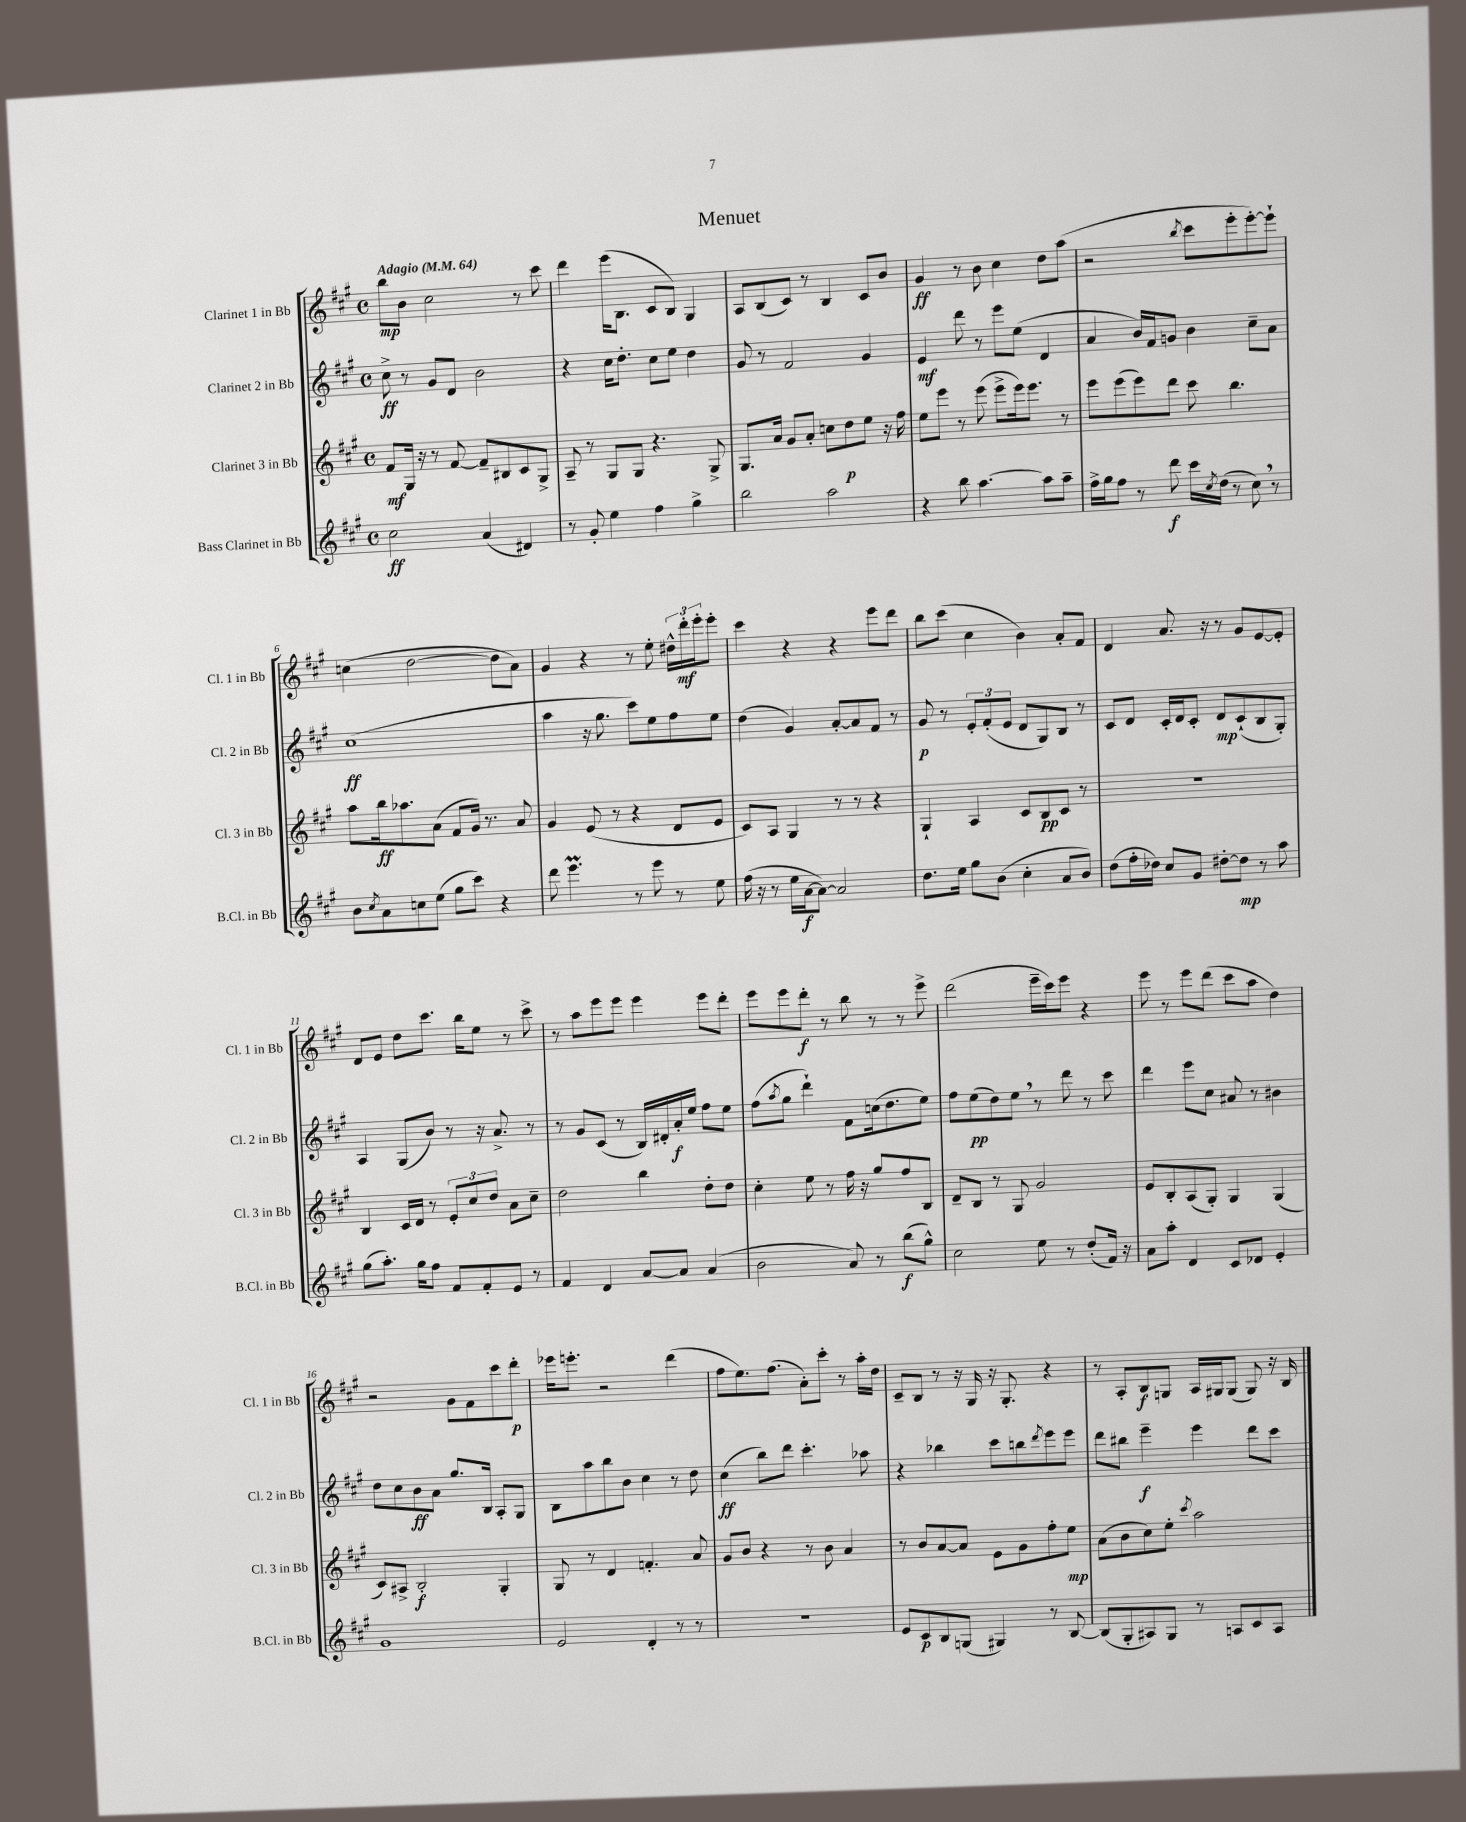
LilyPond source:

\header { title = "Menuet" }
<<
\new StaffGroup <<
\new Staff = "s0" \with { instrumentName = "Clarinet 1 in Bb" shortInstrumentName = "Cl. 1 in Bb" } {
    \clef treble \key a \major \defaultTimeSignature \time 4/4 \tempo "Adagio" 4 = 64
    b''8\mp b'8 cis''2 r8 cis'''8 |
    d'''4 e'''16( b8. cis'8 b8) gis4 |
    a8 b8( cis'8) r8 b4 cis'8 b'8 |
    gis'4\ff r8 b'8 cis''4 d''8 a''8( |
    r2 \acciaccatura { b''8 } cis'''8 e'''8-. e'''8~-.) e'''8-! |
    c''4( d''2~ d''8 a'8) |
    gis'4 r4 r8 e''8-. \tuplet 3/2 { dis''16-^ d'''16-.\mf e'''16-. } e'''8-. |
    cis'''4 r4 r4 e'''8 d'''8 |
    b''8 cis'''8( cis''4 b'4) a'8-. fis'8 |
    d'4 a'8. r16 r8 gis'8 e'8~ e'8-. |
    d'8 e'8 d''8 cis'''8. b''16 e''8 r8 cis'''8-> |
    r8 a''8 e'''8 e'''8 e'''4 e'''8 d'''8-. |
    e'''8 e'''8 d'''8-.\f r8 b''8 r8 r8 e'''8-> |
    d'''2( e'''16-- cis'''16) e'''8 r4 |
    e'''8 r8 e'''8 d'''8( cis'''8 a''8 d''4) |
    r2 gis'8 fis'8 cis'''8 d'''8-.\p |
    ees'''16 e'''8.-. r2 d'''4( |
    fis''8 e''8.) fis''8.( a'8-.) cis'''8-. r8 a''16-. d''16 |
    cis'8-- b8 r8 r16 gis16 r16 gis8.-. r4 |
    r8 a8-. b8\f g8 a16 gis16 gis8( gis8) r16 b16 \bar "|." |
}
\new Staff = "s1" \with { instrumentName = "Clarinet 2 in Bb" shortInstrumentName = "Cl. 2 in Bb" } {
    \clef treble \key a \major \defaultTimeSignature \time 4/4
    cis''8->\ff r8 gis'8 d'8 b'2 |
    r4 cis''16 d''8.-. cis''8 e''8 d''4 |
    gis'8 r8 fis'2 gis'4 |
    e'4\mf d'''8 r8 e'''8 e''8( d'4 |
    a'4 b'16) fis'16 g'8 b'4 cis''8-- a'8 |
    cis''1\ff( |
    a''4 r16 gis''8. cis'''8) e''8 fis''8 e''8 |
    d''4( gis'4) a'8~-. a'8 fis'8 r8 |
    gis'8\p r8 \tuplet 3/2 { e'8-. fis'8-.( e'8 } d'8 gis8) b8 r8 |
    cis'8 d'8 cis'16-. d'16 cis'8-. d'8\mp cis'8-!( b8 gis8-.) |
    a4 gis8( b'8) r8 r16 a'8.-> r8 |
    r8 gis'8 cis'8( r8 b16) dis'16-. a'16-.\f e''16 fis''8 e''8 |
    fis''8( \acciaccatura { a''8 } gis''8 d'''4-!) fis'8 c''16( d''8. e''8) |
    fis''8 e''8\pp( d''8) e''8 \breathe r8 d'''8 r8 cis'''8 |
    d'''4 e'''8 cis''8 ais'8 r8 bis'4 |
    d''8 cis''8 b'8\ff a'8 gis''8. b16 a8-. gis8 |
    b8 a''8 b''8 b'8 cis''4 r8 d''8 |
    cis''4\ff( b''8) d'''8 cis'''4.-. aes''8 |
    r4 bes''4 cis'''8 b''8 \acciaccatura { d'''8 } e'''8 e'''8 |
    d'''8 bis''8 e'''4--\f e'''4 d'''8 cis'''8 \bar "|." |
}
\new Staff = "s2" \with { instrumentName = "Clarinet 3 in Bb" shortInstrumentName = "Cl. 3 in Bb" } {
    \clef treble \key a \major \defaultTimeSignature \time 4/4
    fis'8\mf gis16 r16 r8 fis'8~ fis'8-- bis8 cis'8 gis8-> |
    a8-- r8 gis8 gis8 r4. gis8-> |
    gis8. a'16 gis'8 a'8-. c''8 d''8\p e''8 r16 fis''16 |
    e''8 e'''8 r8 e'''8( e'''8-> e'''16) e'''8. r8 |
    e'''8 e'''8( e'''8) d'''8 cis'''8 b''4. |
    a''8 b''16\ff aes''8. a'8( fis'8 gis'16) r8. a'8 |
    gis'4 e'8( r8 r4 d'8 e'8 |
    cis'8) a8 gis4 r8 r8 r4 |
    gis4-! a4 cis'8 b8\pp cis'8 r8 |
    R1 |
    b4 cis'16 d'16 r8 \tuplet 3/2 { e'8-. cis''8 d''8 } a'8 cis''8-- |
    d''2 b''4 d''8-. d''8 |
    cis''4-. e''8 r8 fis''16 r16 gis''8 fis''8 b8 |
    d'8-- b8 r8 gis8 gis'2 |
    e'8 b8-. a8( gis8-.) gis4 gis4( |
    cis'8) ais8-> b2-.\f gis4-. |
    gis8 r8 d'4 f'4.-. a'8 |
    gis'8 b'8 r4 r8 b'8 a'4 |
    r8 b'8 a'8~ a'8 e'8 gis'8 fis''8-. e''8\mp |
    a'8( b'8 cis''8) e''8-. \acciaccatura { cis'''8 } a''2 \bar "|." |
}
\new Staff = "s3" \with { instrumentName = "Bass Clarinet in Bb" shortInstrumentName = "B.Cl. in Bb" } {
    \clef treble \key a \major \defaultTimeSignature \time 4/4
    cis''2\ff a'4( dis'4) |
    r8 gis'8-. e''4 fis''4 gis''4-> |
    b''2 a''2 |
    r4 b''8 a''4.~ a''8 a''8-- |
    fis''16-> gis''16 fis''8 r8 d'''8\f cis'''16 \acciaccatura { cis''8 } d''16( r8 cis''8) \breathe r8 |
    b'8 \acciaccatura { cis''8 } a'8 c''8 e''8( gis''8 cis'''8) r4 |
    d'''8 e'''4.\prall r8 e'''8 r8 e''8 |
    fis''16( r16 r8 e''16 a'16~\f a'8~) a'2 |
    d''8. e''16 gis''8 b'8( cis''4-. a'8 b'8) |
    d''8( fis''16-. des''16) cis''8 gis'8 dis''8~-. dis''8\mp r8 a''8 |
    gis''8( a''8.-.) gis''16 fis''8 fis'8 fis'8-. e'8 r8 |
    fis'4 d'4 a'8~ a'8 a'4( |
    b'2 a'8) r8 b''8\f( gis''8-^) |
    cis''2 e''8 r8 d''8-.( fis'16) r16 |
    a'8 a''8-. d'4 cis'8 des'8 e'4-. |
    gis'1 |
    e'2 d'4-. r8 r8 |
    R1 |
    e'8 cis'8\p b8 g8( gis4) r8 b8~ |
    b8( gis8-. ais8) gis8 r8 a8 cis'8 a8 \bar "|." |
}
>>
>>
